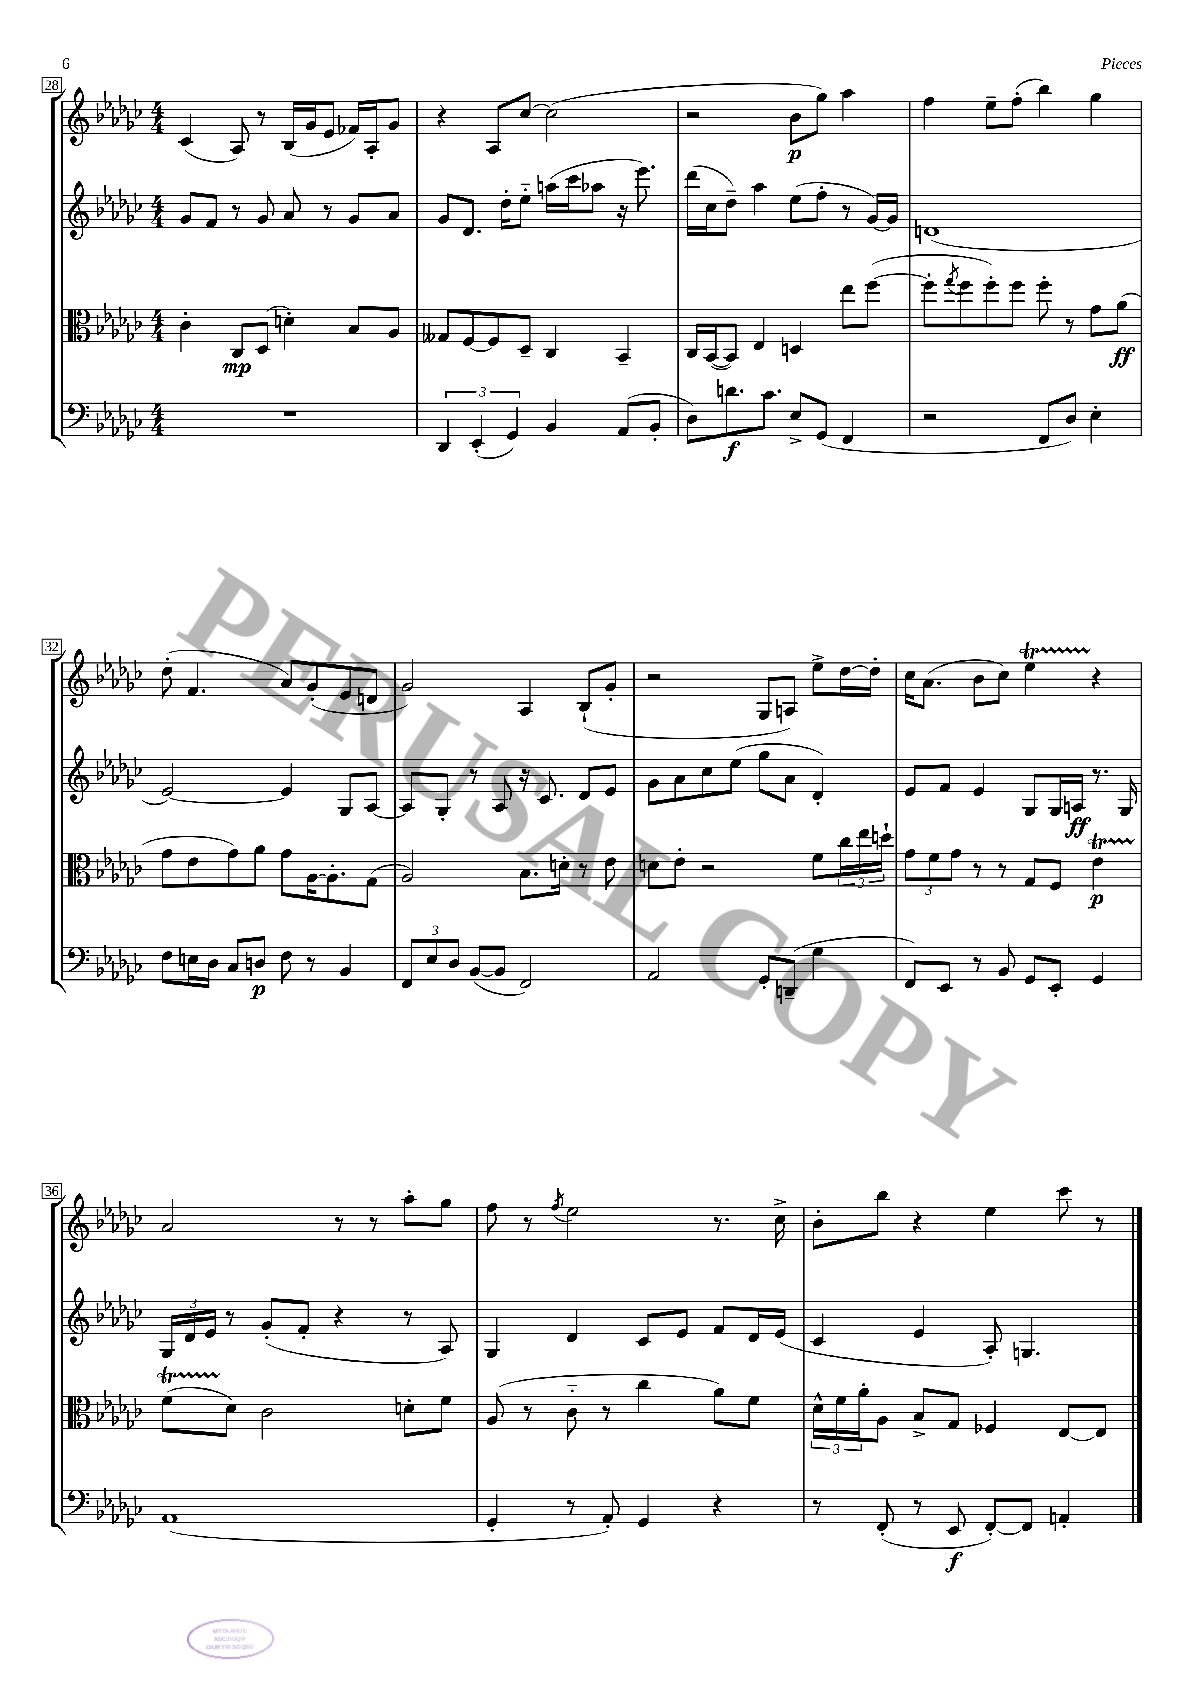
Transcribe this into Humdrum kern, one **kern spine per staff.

**kern	**kern	**kern	**kern
*staff4	*staff3	*staff2	*staff1
*clefF4	*clefC3	*clefG2	*clefG2
*k[b-e-a-d-g-c-]	*k[b-e-a-d-g-c-]	*k[b-e-a-d-g-c-]	*k[b-e-a-d-g-c-]
*M4/4	*M4/4	*M4/4	*M4/4
1r	4c-'	8g-	(4c-
.	.	8f	.
.	8C-	8r	8A-)
.	(8D-	8g-	8r
.	4d')	8a-	(16B-
.	.	.	16g-
.	.	8r	8e-
.	8B-	8g-	16f-)
.	.	.	16A-'
.	8A-	8a-	8g-
=	=	=	=
6DD-	8G--	8g-	4r
.	[8F	8.d-	.
(6EE-'	.	.	.
.	8F]	.	8A-
.	.	16dd-'	.
6GG-)	.	.	.
.	8D-~	8ee-'~	[8cc-
4BB-	4C-	(16aa	(2cc-]
.	.	16ccc-	.
.	.	8aa-	.
(8AA-	4BB-~	16r	.
.	.	8.eee-)	.
8BB-'	.	.	.
=	=	=	=
8D-)	16C-	(16ddd-	2r
.	([16BB-	16cc-	.
8.d	8BB-])	8dd-~)	.
.	4E-	4aa-	.
8.c-	.	.	.
8E-^	4D	(8ee-	8b-
(8GG-	.	8ff'	8gg-)
4FF	8ee-	8r	4aa-
.	([8ff	[16g-)	.
.	.	16g-]	.
=	=	=	=
2r	8ff']	(1d	4ff
.	8qgg-	.	.
.	8ff	.	.
.	8ff')	.	8ee-~
.	8ff	.	(8ff'
8FF	8ff'	.	4bb-)
8D-)	8r	.	.
4E-'	8g-	.	4gg-
.	(8a-	.	.
=	=	=	=
8F	8g-	[2e-)	(8dd-'
16E	8e-	.	4.f
16D-	.	.	.
8C-	8g-)	.	.
8D	8a-	.	.
8F	8g-	4e-]	8a-)
8r	[16A-	.	(8g-'
.	8.A-']	.	.
4BB-	.	8G-	8e-
.	(8G-	[8A-	8d
=	=	=	=
12FF	2A-)	8A-]	2g-)
12E-	.	.	.
.	.	8G-'	.
12D-	.	.	.
([8BB-	.	8r	.
8BB-]	.	8A-	.
2FF)	8.B-	16r	4A-
.	.	8.c-	.
.	16d'	.	.
.	8r	8d-	(8B-`
.	8e-	8e-	8g-'
=	=	=	=
2AA-	8d	8g-	2r
.	8e-'	8a-	.
.	2r	8cc-	.
.	.	(8ee-	.
8GG-'	.	8gg-	8G-
(8DD~	.	8a-	8A)
4G-	8f	4d-')	8ee-^
.	24cc-	.	[16dd-
.	24ee-	.	.
.	.	.	16dd-']
.	24dd`	.	.
=	=	=	=
8FF)	12g-	8e-	16cc-
.	.	.	(8.a-
.	12f	.	.
8EE-	.	8f	.
.	12g-	.	.
8r	8r	4e-	8b-
8BB-	8r	.	8cc-)
8GG-	8G-	8G-	4ee-
8EE-'	8F	16G-	.
.	.	16A	.
4GG-	4e-	8.r	4r
.	.	16G-	.
=	=	=	=
(1AA-	(8f	24G-	2a-
.	.	24d-	.
.	.	24e-	.
.	8d-)	8r	.
.	2c-	(8g-'	.
.	.	8f'	.
.	.	4r	8r
.	.	.	8r
.	8d'	8r	8aa-'
.	8f	8A-)	8gg-
=	=	=	=
4GG-'	(8A-	4G-	8ff
.	8r	.	8r
.	.	.	8qff
8r	8c-'~	4d-	2ee-
8AA-')	8r	.	.
4GG-	4cc-	8c-	.
.	.	8e-	.
4r	8a-)	8f	8.r
.	8f	16d-	.
.	.	(16e-	16cc-^
=	=	=	=
8r	24d-^^	4c-	8b-'
.	24f	.	.
.	24a-'	.	.
(8FF'	8A-	.	8bb-
8r	8B-^	4e-	4r
8EE-	8G-	.	.
[8FF')	4F-	8A-')	4ee-
8FF]	.	4.G	.
4AA'	[8E-	.	8ccc-
.	8E-]	.	8r
==	==	==	==
*-	*-	*-	*-
